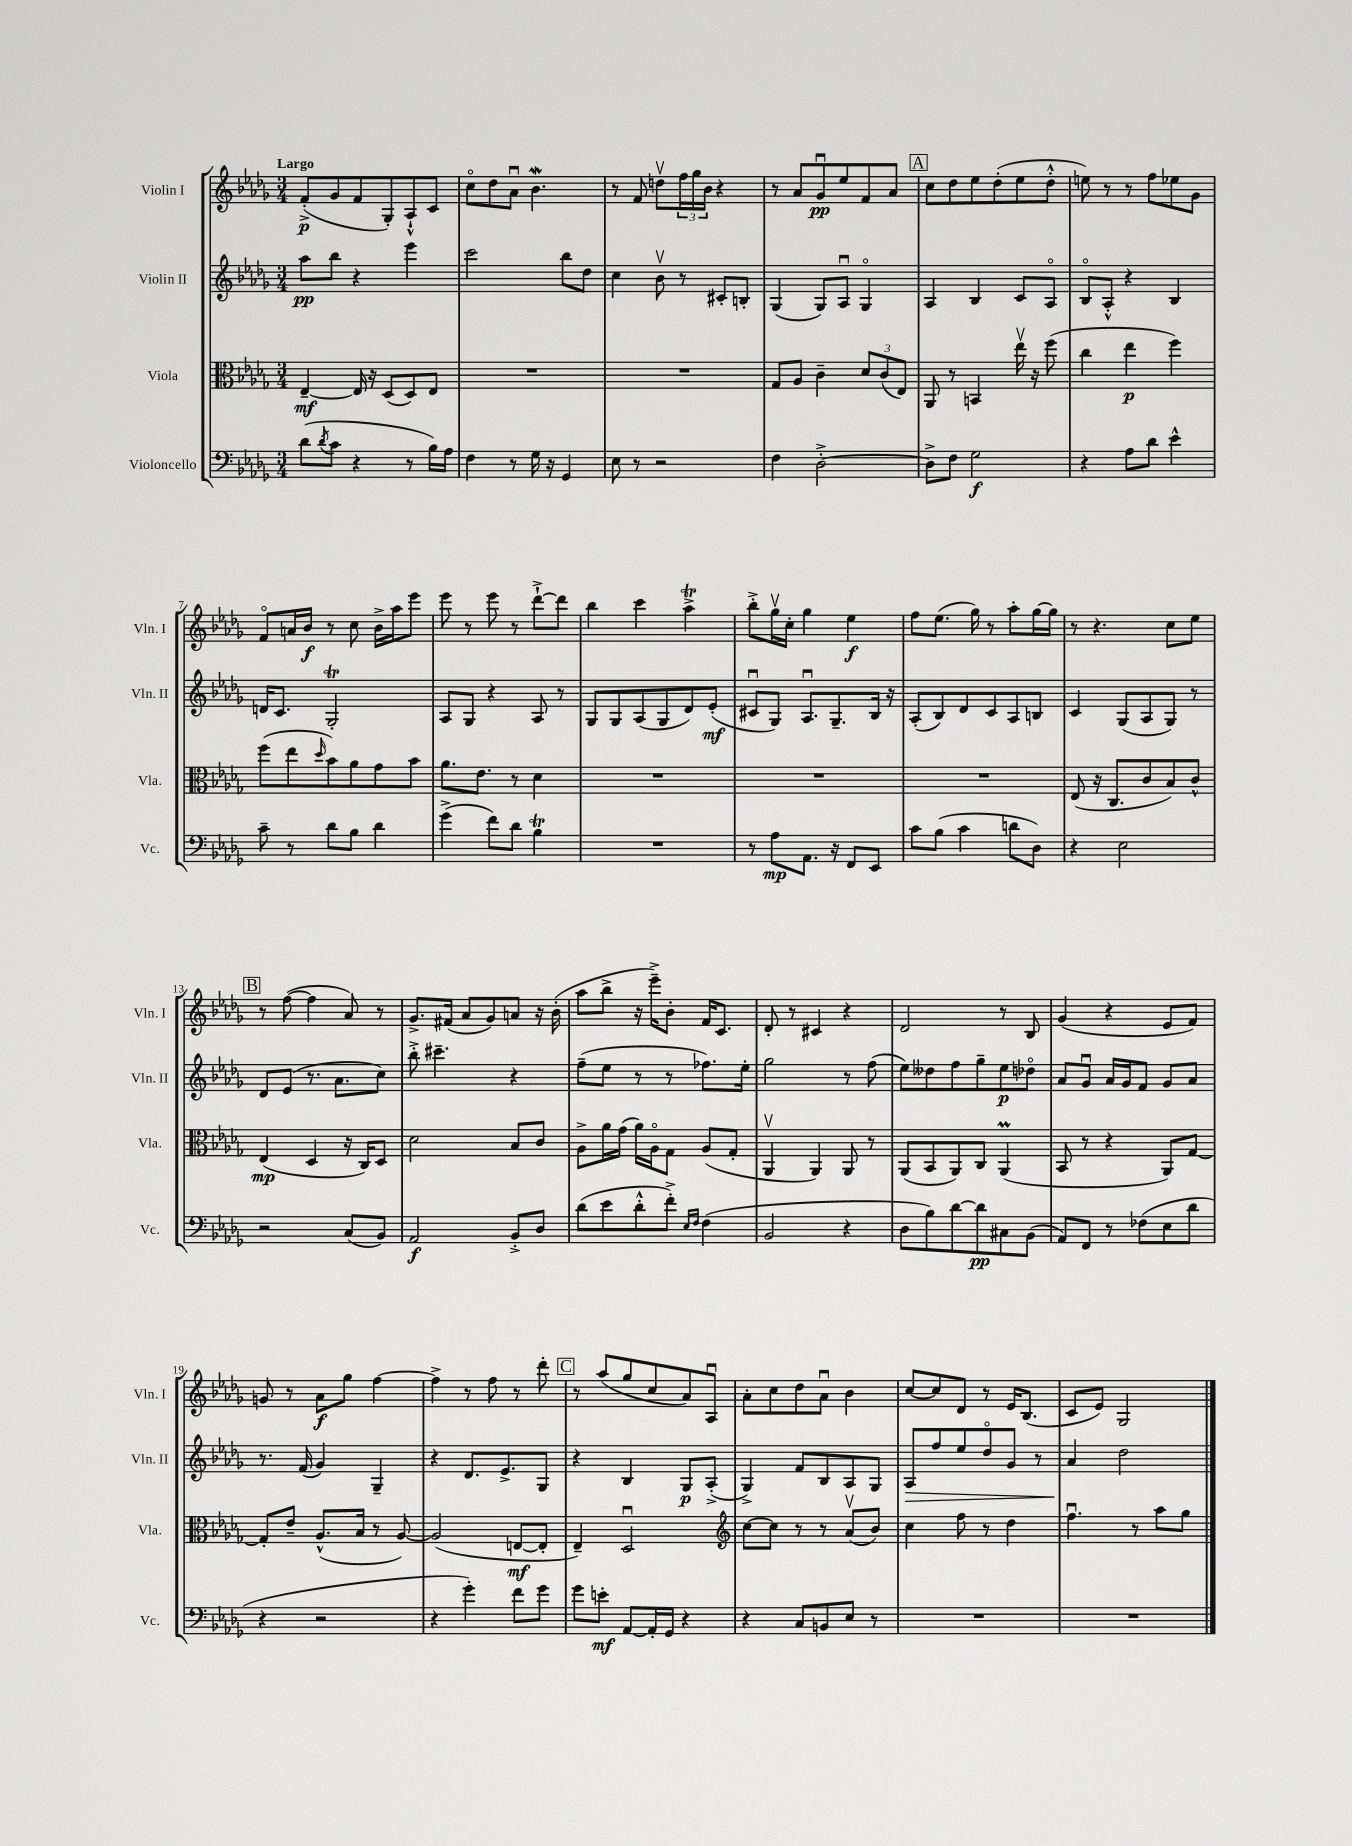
<<
\new StaffGroup <<
\new Staff = "s0" \with { instrumentName = "Violin I" shortInstrumentName = "Vln. I" } {
    \clef treble \key des \major \numericTimeSignature \time 3/4 \tempo "Largo"
    f'8-.->\p( ges'8 f'8 ges8-.) aes8-!-^ c'8 |
    c''8\flageolet des''8 aes'8\downbow bes'4.\mordent |
    r8 f'8 d''8\upbow \tuplet 3/2 { f''16 ges''16 bes'16 } r4 |
    r8 aes'8 ges'8\downbow\pp ees''8 f'8 aes'8 |
    \mark \markup { \box "A" } c''8 des''8 ees''8 des''8-.( ees''8 des''8-.-^ |
    e''8) r8 r8 f''8 ees''8 ges'8 |
    f'8\flageolet a'16 bes'16\f r8 c''8 bes'16-> aes''16 ees'''8 |
    ees'''8 r8 ees'''8 r8 des'''8~-!-> des'''8 |
    bes''4 c'''4 aes''4->\trill |
    bes''8-.-> ges''16\upbow c''16-. ges''4 ees''4\f |
    f''8 ees''8.( ges''16) r8 aes''8-. ges''16~ ges''16 |
    r8 r4. c''8 ees''8 |
    \mark \markup { \box "B" } r8 f''8~( f''4 aes'8) r8 |
    ges'8.-> fis'16( aes'8 ges'8) a'8 r16 bes'16-.( |
    aes''8 bes''8-> r16 ees'''16--->) bes'8-. f'16 c'8. |
    des'8-. r8 cis'4 r4 |
    des'2 r8 bes8 |
    ges'4( r4 ees'8 f'8) |
    g'8 r8 aes'8\f ges''8 f''4~ |
    f''4-> r8 f''8 r8 des'''8-. |
    \mark \markup { \box "C" } r8 aes''8( ges''8 c''8 aes'8) aes8\downbow |
    aes'8-. c''8 des''8 aes'8\downbow bes'4 |
    c''8~ c''8 des'8 r8 ees'16 bes8.( |
    c'8 ees'8) ges2 \bar "|." |
}
\new Staff = "s1" \with { instrumentName = "Violin II" shortInstrumentName = "Vln. II" } {
    \clef treble \key des \major \numericTimeSignature \time 3/4
    aes''8\pp bes''8 r4 ees'''4 |
    c'''2 bes''8 des''8 |
    c''4 bes'8\upbow r8 cis'8-. b8-. |
    ges4( ges8) aes8\downbow ges4\flageolet |
    \mark \markup { \box "A" } aes4 bes4 c'8 aes8\flageolet |
    bes8\flageolet aes8-.-^ r4 bes4 |
    d'16 c'8. ges2-.\trill |
    aes8 ges8 r4 aes8 r8 |
    ges8 ges8 aes8( ges8 des'8) ees'8-.\mf( |
    cis'8\downbow ges8) aes8.\downbow ges8.-- bes16 r16 |
    aes8-.( bes8) des'8 c'8 aes8 b8 |
    c'4 ges8( aes8 ges8) r8 |
    \mark \markup { \box "B" } des'8 ees'8( r8. aes'8. c''8) |
    bes''8-.-> cis'''4.-- r4 |
    f''8--( ees''8 r8 r8 fes''8.) ees''16-. |
    ges''2 r8 f''8( |
    ees''8) deses''8 f''8 ges''8-- ees''8\p des''8\flageolet |
    aes'8 ges'8\downbow aes'16 ges'16 f'8 ges'8 aes'8 |
    r8. f'16( ges'4) ges4-- |
    r4 des'8. ees'8.-> ges8 |
    \mark \markup { \box "C" } r4 bes4 ges8\p aes8-.->( |
    ges4->) f'8 bes8 aes8 ges8 |
    aes8\> f''8 ees''8 des''8\flageolet ges'8 r8 |
    aes'4\! des''2 \bar "|." |
}
\new Staff = "s2" \with { instrumentName = "Viola" shortInstrumentName = "Vla." } {
    \clef alto \key des \major \numericTimeSignature \time 3/4
    ees4~--\mf ees16 r16 des8( des8) ees8 |
    R2. |
    R2. |
    ges8 aes8 c'4-- \tuplet 3/2 { des'8 c'8( ees8) } |
    \mark \markup { \box "A" } aes,8 r8 b,4 ees''16\upbow r16 f''8( |
    c''4 ees''4\p f''4) |
    f''8( ees''8 \grace { des''16 } bes'8) aes'8 ges'8 bes'8 |
    aes'8. ees'8. r8 des'4 |
    R2. |
    R2. |
    R2. |
    ees8( r16 c8. c'8 bes8) c'8-^ |
    \mark \markup { \box "B" } ees4\mp( des4 r16 c16) des8 |
    des'2 bes8 c'8 |
    aes8-> aes'16 ges'16( aes'16) aes16\flageolet ges8 aes8( ges8-. |
    aes,4\upbow aes,4) aes,8 r8 |
    aes,8( bes,8 aes,8) c8 aes,4\prall( |
    bes,8 r8 r4 aes,8) ges8~ |
    ges8-. ees'8-- aes8.-^( bes16 r8 aes8~) |
    aes2( e8~\mf e8-. |
    \mark \markup { \box "C" } ees4--) des2\downbow |
    \clef treble c''8~ c''8 r8 r8 aes'8\upbow( bes'8) |
    c''4 f''8 r8 des''4 |
    f''4.\downbow r8 aes''8 ges''8 \bar "|." |
}
\new Staff = "s3" \with { instrumentName = "Violoncello" shortInstrumentName = "Vc." } {
    \clef bass \key des \major \numericTimeSignature \time 3/4
    des'8( \acciaccatura { des'8 } c'8 r4 r8 bes16) aes16 |
    f4 r8 ges16 r16 ges,4 |
    ees8 r8 r2 |
    f4 des2~-.-> |
    \mark \markup { \box "A" } des8-> f8 ges2\f |
    r4 aes8 des'8 ees'4-^ |
    c'8-- r8 des'8 bes8 des'4 |
    ges'4->( f'8) des'8 bes4\trill |
    R2. |
    r8 aes8\mp aes,8. r16 f,8 ees,8 |
    c'8 bes8( c'4 d'8 des8) |
    r4 ees2 |
    \mark \markup { \box "B" } r2 c8( bes,8) |
    aes,2\f bes,8-.-> des8 |
    des'8( ees'8 des'8-.-^ f'8-.->) \grace { ees16 f16 } f4( |
    bes,2 r4 |
    des8 bes8) des'8~ des'8\pp cis8 bes,8( |
    aes,8) f,8 r8 fes8( ees8 des'8 |
    r4 r2 |
    r4 ges'4-.) f'8 ges'8 |
    \mark \markup { \box "C" } ges'8 e'8-.\mf aes,8~ aes,16-. ges,16 r4 |
    r4 c8 b,8 ees8 r8 |
    R2. |
    R2. \bar "|." |
}
>>
>>
